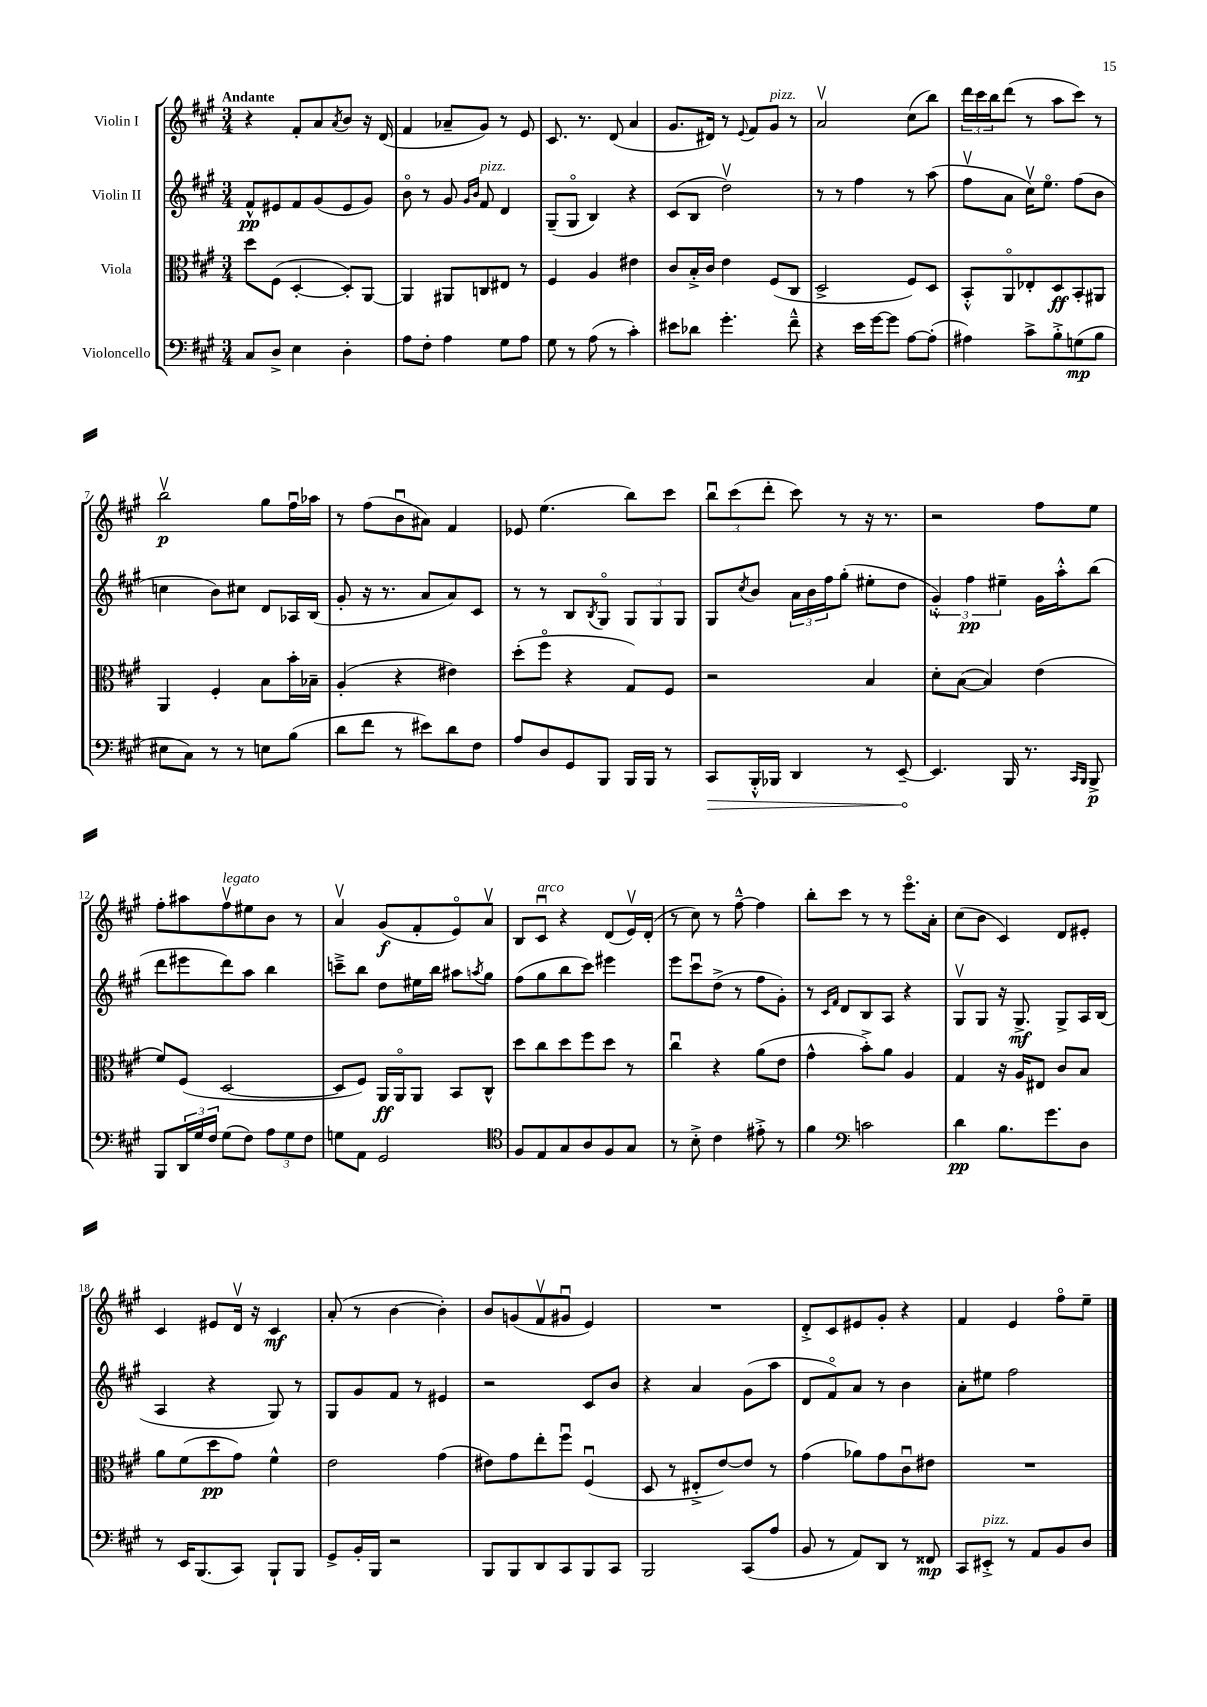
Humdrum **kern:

**kern	**kern	**kern	**kern
*staff4	*staff3	*staff2	*staff1
*clefF4	*clefC3	*clefG2	*clefG2
*k[f#c#g#]	*k[f#c#g#]	*k[f#c#g#]	*k[f#c#g#]
*M3/4	*M3/4	*M3/4	*M3/4
8C#/L	8dd\L	8f#^^/L	4r
8D^/J	(8F#\J	8e#/	.
4E\	[4D'/	8f#/	8f#'/L
.	.	(8g#/	8a/
.	.	.	8qa/
4D'\	8D'/]L)	8e#/	8b/J
.	[8AA/J	8g#/J)	16r
.	.	.	(16d/
=	=	=	=
8A\L	4AA/]	8bo\	4f#/
8F#'\J	.	8r	.
4A\	8AA#/L	8g#/	8a-~/L
.	.	16qqg#/LL	.
.	.	16qqb/JJ	.
.	8C/	8f#/	8g#/J)
8G#\L	8E#/J	4d/	8r
8A\J	8r	.	8e/
=	=	=	=
8G#\	4F#/	(8G#~/L	8.c#/
8r	.	8G#o/J	.
.	.	.	8.r
(8A\	4A/	4B/)	.
8r	.	.	(8d/
4c#'\)	4e#\	4r	4a/
=	=	=	=
8e#\L	8c#/L	(8c#/L	8.g#/L
8d-\J	16B'^/L	8B/J	.
.	16c#/JJ	.	16d#/Jk)
4.g#'\	4e\	2ddv\)	8r
.	.	.	8qqe/
.	.	.	8f#/L
.	(8F#/L	.	8g#/J
8f#~^^\	8C#/J	.	8r
=	=	=	=
4r	2D^/	8r	2av/
.	.	8r	.
16e\LL	.	4ff#\	.
[16g#\J	.	.	.
8g#\]J	.	.	.
[8A\L	8F#/L)	8r	(8cc#\L
(8A'\]J	8D/J	(8aa\	8bb\J)
=	=	=	=
4A#\)	8BB'^^/L	8ff#v\L	24ddd\LL
.	.	.	24ccc#\
.	.	.	24bb\J
.	8AAo/	8a\J	(8ddd\J
8c#^\L	8E-'/	16cc#v\LK)	8r
.	.	8.eeo\J	.
8B'^\	8D/	.	8aa\L
(8G\	8BB'/	(8ff#\L	8ccc#\J)
8B\J	8AA#/J	8b\J	8r
=	=	=	=
8E#\L	4AA/	4cc\	2bbv\
8C#\J)	.	.	.
8r	4F#'/	8b\L)	.
8r	.	8cc#\J	.
8E\L	8B\L	8d/L	8gg#\L
(8B\J	16b'\L	16A-/L	16ff#u\L
.	16B-~\JJ	(16B/JJ	16aa-\JJ
=	=	=	=
8d\L	(4A'/	8g#'/	8r
8f#\J	.	16r	(8ff#\L
.	.	8.r	.
8r	4r	.	8bu\
8e#\L)	.	8a/L	8a#\J)
8d\	4e#\)	8a/)	4f#/
8F#\J	.	8c#/J	.
=	=	=	=
8A/L	(8dd'\L	8r	8e-/
8D/	8ff#o\J	8r	(4.ee\
8GG#/	4r	8B/L	.
.	.	8qB/	.
8BBB/J	.	8G#o/J	.
16BBB/LL	8G#/L)	12G#/L	8bb\L)
16BBB/JJ	.	.	.
.	.	12G#/	.
8r	8F#/J	.	8ccc#\J
.	.	12G#/J	.
=	=	=	=
8CC#/L	2r	8G#/L	12bbu\L
.	.	.	(12ccc#\
.	.	8qcc#/	.
16BBB'^^/L	.	8b/J	.
.	.	.	12ddd'\J
16BBB-/JJ	.	.	.
4DD/	.	24a\LL	8ccc#\)
.	.	24b\	.
.	.	24ff#\J	.
.	.	(8gg#'\J	8r
8r	4B/	8ee#'\L	16r
.	.	.	8.r
[8EE~/	.	8dd\J	.
=	=	=	=
4.EE/]	8d'\L	6g#'^^/)	2r
.	([8B\J	.	.
.	.	6ff#\	.
.	4B/])	.	.
.	.	6ee#~\	.
16BBB/	.	.	.
8.r	.	.	.
.	(4e\	16g#\LL	8ff#\L
.	.	16aa'^^\J	.
16qqCC#/LL	.	.	.
16qqBBB/JJ	.	.	.
8BBB^/	.	(8bb\J	8ee\J
=	=	=	=
8BBB/L	8f#/L)	8ddd\L	8ff#'\L
24DD/L	(8F#/J	8eee#\	8aa#\
24G#/	.	.	.
24F#/JJ	.	.	.
(8G#\L	[2D/	8ddd\)	8ff#v\
8F#\J)	.	8aa\J	8ee#\
12A\L	.	4bb\	8b\J
12G#\	.	.	.
.	.	.	8r
12F#\J	.	.	.
=	=	=	=
8G\L	8D/]L	8ccc~^\L	4av/
8AA\J	8F#/J)	8bb\J	.
2GG#/	16AA/LL	8dd\L	(8g#/L
.	16AAo/J	.	.
.	8AA/J	16ee#\L	8f#'/
.	.	16bb\JJ	.
.	8BB/L	8aa#\L	8eo/)
.	.	8qaa/	.
.	8C#^^/J	8gg#\J	8av/J
=	=	=	=
*clefC4	*	*	*
8F#/L	8dd\L	(8ff#\L	8B/L
8E/	8cc#\	8gg#\	8c#u/J
8G#/	8dd\	8bb\	4r
8A/	8ff#\	8ccc#\J)	.
8F#/	8dd\J	4eee#\	(8d/L
8G#/J	8r	.	16ev/L)
.	.	.	(16d'/JJ
=	=	=	=
8r	4cc#u\	8eee\L	8r
8B'^\	.	8ccc#u\	8cc#\)
4c#\	4r	(8dd^\J	8r
.	.	8r	[8ff#~^^\
8e#'^\	(8a\L	8ff#\L	4ff#\]
8r	8e\J	8g#'\J)	.
=	=	=	=
4f#\	4g#^^\	8r	8bb'\L
.	.	16qqc#/LL	.
.	.	16qqf#/JJ	.
.	.	8d/L	8ccc#\J
*clefF4	*	*	*
2c\	8b'^\L)	8B/	8r
.	8a\J	8A/J	8r
.	4A/	4r	8.eeeo\L
.	.	.	16a'\Jk
=	=	=	=
4d\	4G#/	8G#v/L	(8cc#\L
.	.	8G#/J	8b\J
8.B\L	16r	16r	4c#/)
.	16A/LK	8.G#^/	.
.	8E#/J	.	.
8.g#\	.	.	.
.	8c#/L	8G#^/L	8d/L
8D\J	8B/J	16A/L	8e#'/J
.	.	(16B/JJ	.
=	=	=	=
8r	8a\L	4A/	4c#/
16EE/LK	(8f#\	.	.
(8.BBB/	.	.	.
.	8dd\	4r	8e#/L
8CC#/J)	8g#\J)	.	16dv/Jk
.	.	.	16r
8BBB`/L	4f#^^\	8G#/)	4c#/
8BBB/J	.	8r	.
=	=	=	=
8GG#^/L	2e\	8G#/L	(8a'/
16BB'/L	.	8g#/	8r
16BBB/JJ	.	.	.
2r	.	8f#/J	[4b\
.	.	8r	.
.	(4g#\	4e#/	4b'\])
=	=	=	=
8BBB/L	8e#\L)	2r	8b/L
8BBB/	8g#\	.	(8g/
8DD/	8ee'\	.	8f#v/
8CC#/	8ff#u\J	.	8g#u/J
8BBB/	(4F#u/	8c#/L	4e/)
8CC#/J	.	8b/J	.
=	=	=	=
2BBB/	8D/	4r	2.r
.	8r	.	.
.	8E#'^/L	4a/	.
.	[8e/)	.	.
(8CC#/L	8e/]J	(8g#\L	.
8A/J	8r	8aa\J	.
=	=	=	=
8BB/	(4g#\	8d/L	8d'^/L
8r	.	8f#o/)	8c#/
8AA/L)	8a-\L)	8a/J	8e#/
8DD/J	8g#\	8r	8g#'/J
8r	8c#u\	4b\	4r
8FF##/	8e#\J	.	.
=	=	=	=
8CC#/L	2.r	8a'\L	4f#/
8EE#'^/J	.	8ee#\J	.
8r	.	2ff#\	4e/
8AA/L	.	.	.
8BB/	.	.	8ff#o\L
8D/J	.	.	8ee~\J
==	==	==	==
*-	*-	*-	*-
